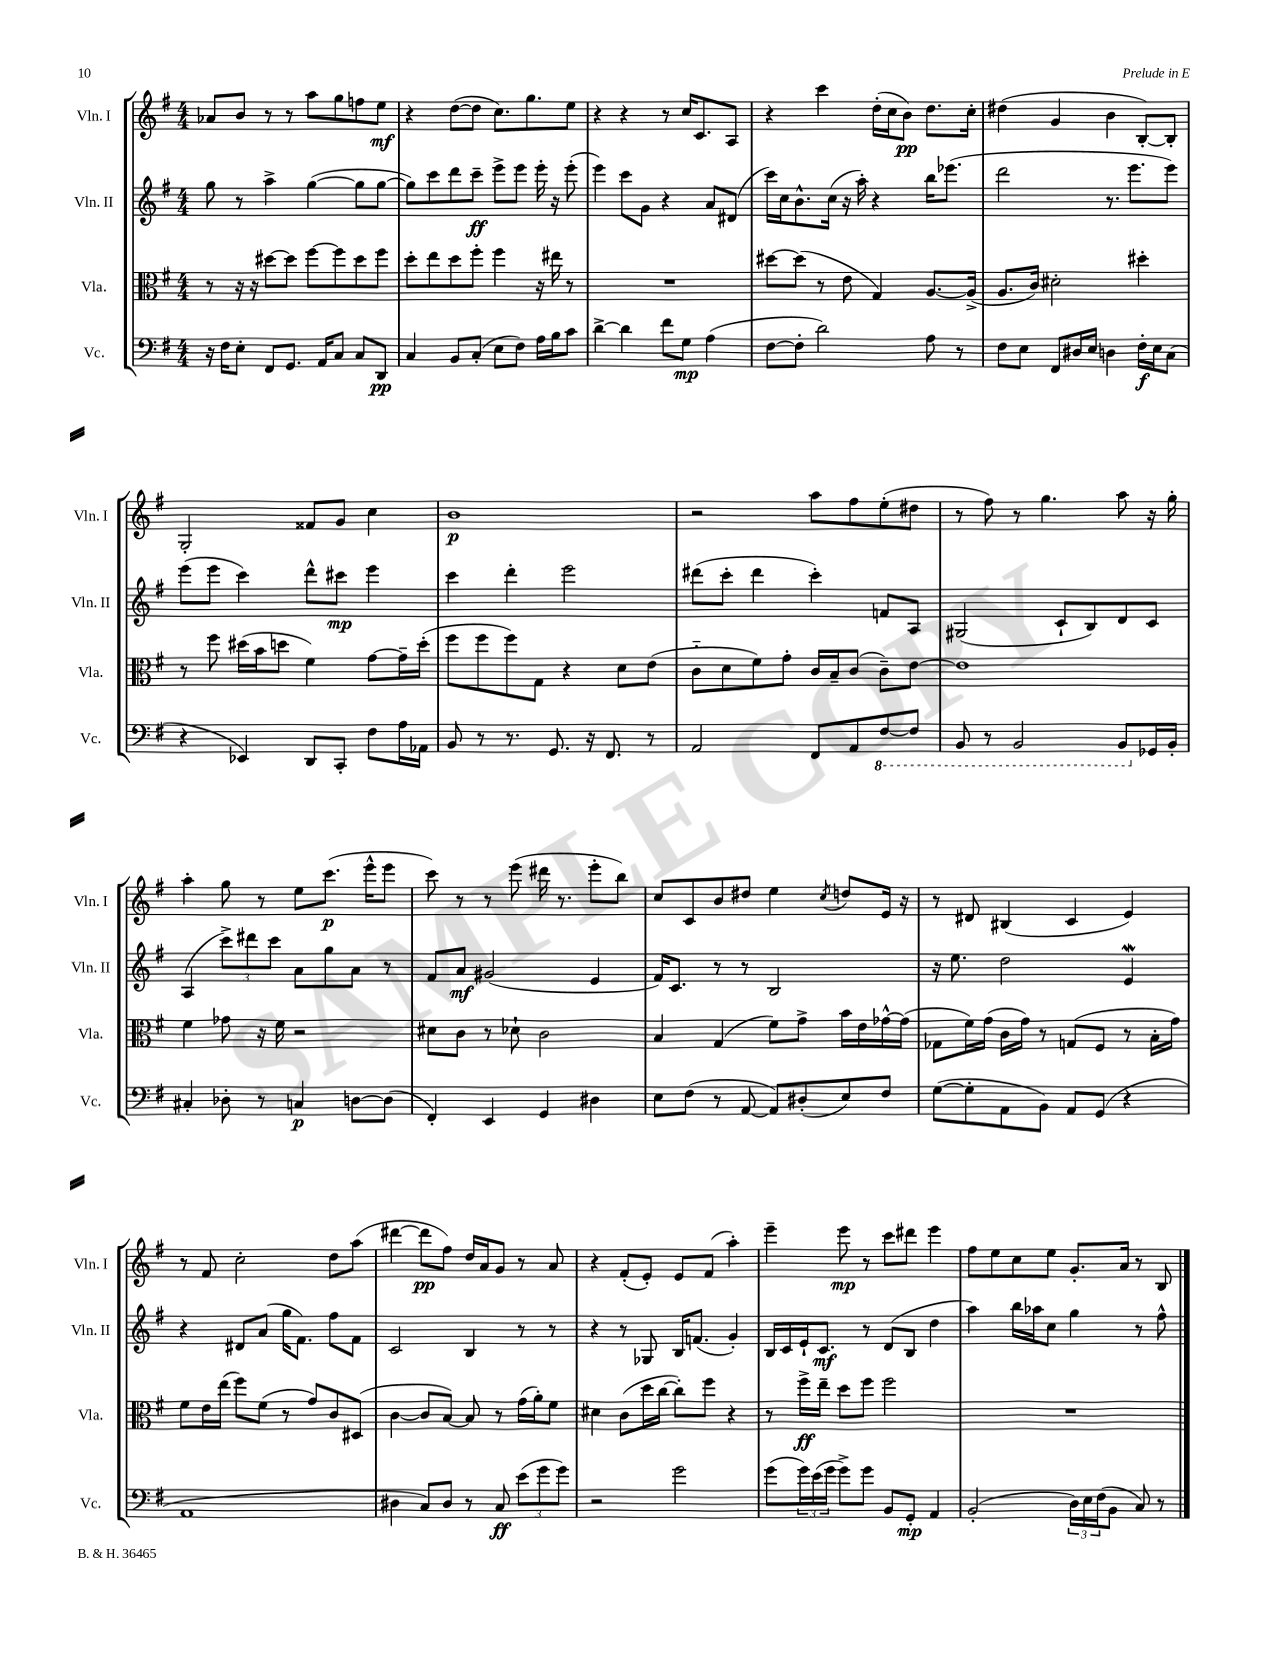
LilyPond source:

<<
\new StaffGroup <<
\new Staff = "s0" \with { instrumentName = "Vln. I" shortInstrumentName = "Vln. I" } {
    \clef treble \key g \major \numericTimeSignature \time 4/4
    aes'8 b'8 r8 r8 a''8 g''8 f''8 e''8\mf |
    r4 d''8~( d''8 c''8.) g''8. e''8 |
    r4 r4 r8 c''16 c'8. a8 |
    r4 c'''4 d''16-.( c''16 b'8\pp) d''8. c''16-. |
    dis''4( g'4 b'4 b8~-.) b8-. |
    g2-. fisis'8 g'8 c''4 |
    b'1\p |
    r2 a''8 fis''8 e''8-.( dis''8 |
    r8 fis''8) r8 g''4. a''8 r16 g''16-. |
    a''4-. g''8 r8 e''8 c'''8.\p( e'''16-^ e'''8 |
    c'''8) r8 r8 e'''8( dis'''16 r8. e'''8-. b''8) |
    c''8 c'8 b'8 dis''8 e''4 \acciaccatura { c''8 } d''8 e'16 r16 |
    r8 dis'8 bis4( c'4 e'4) |
    r8 fis'8 c''2-. d''8 a''8( |
    dis'''4~ dis'''8\pp fis''8) d''16 a'16 g'8 r8 a'8 |
    r4 fis'8-.( e'8-.) e'8 fis'8( a''4-.) |
    e'''4-- e'''8\mp r8 c'''8 dis'''8 e'''4 |
    fis''8 e''8 c''8 e''8 g'8.-. a'16 r8 b8 \bar "|." |
}
\new Staff = "s1" \with { instrumentName = "Vln. II" shortInstrumentName = "Vln. II" } {
    \clef treble \key g \major \numericTimeSignature \time 4/4
    g''8 r8 a''4-> g''4~( g''8 g''8~ |
    g''8) c'''8 d'''8 c'''8--\ff e'''8-> e'''8 e'''16-. r16 e'''8-.( |
    e'''4) c'''8 g'8 r4 a'8 dis'8( |
    c'''16) c''16 b'8.-^ c''16( r16 a''16-.) r4 b''16 ees'''8.( |
    d'''2 r8. e'''8. e'''8) |
    e'''8( e'''8 c'''4) d'''8-^ cis'''8\mp e'''4 |
    c'''4 d'''4-. e'''2 |
    dis'''8( c'''8-. dis'''4 c'''4-.) f'8 a8 |
    gis2( c'8-! b8) d'8 c'8 |
    a4( \tuplet 3/2 { c'''8->) dis'''8 c'''8 } a'8 g''8 a'8 r8 |
    fis'8 a'8\mf gis'2( e'4 |
    fis'16) c'8. r8 r8 b2 |
    r16 e''8. d''2 e'4\mordent |
    r4 dis'8 a'8( g''16 fis'8.) fis''8 fis'8 |
    c'2 b4 r8 r8 |
    r4 r8 ges8 b16 f'8.( g'4-.) |
    b16 c'16 e'16-! c'8.\mf r8 d'8( b8 d''4 |
    a''4) b''16 aes''16 c''8 g''4 r8 fis''8-^ \bar "|." |
}
\new Staff = "s2" \with { instrumentName = "Vla." shortInstrumentName = "Vla." } {
    \clef alto \key g \major \numericTimeSignature \time 4/4
    r8 r16 r16 dis''8~ dis''8 fis''8~ fis''8 dis''8 fis''8 |
    d''8-. e''8 d''8 fis''8-. fis''4 r16 eis''16 r8 |
    R1 |
    dis''8~ dis''8( r8 e'8 g4) a8.~ a16->( |
    a8. c'16) dis'2-. dis''4-. |
    r8 fis''8 dis''16( b'16 d''8 fis'4) g'8~ g'16-- d''16-.( |
    fis''8 fis''8 fis''8) g8 r4 d'8 e'8( |
    c'8-_ d'8 fis'8) g'8-. c'16 b16-- c'8( c'8--) e'8~ |
    e'1 |
    fis'4 ges'8 r16 fis'16 r2 |
    dis'8 c'8 r8 des'8-! c'2 |
    b4 g4( fis'8) g'8-> b'16 e'16 ges'16~-^ ges'16( |
    ges8 fis'16) g'16( c'16 g'16) r8 g8( fis8 r8 b16-. g'16) |
    fis'8 e'16 e''16( fis''8) fis'8( r8 g'8) c'8 dis8( |
    c'4~ c'8 b8~) b8 r8 g'16( a'16-.) fis'8 |
    dis'4 c'8( d''16 c''16~ c''8-.) fis''8 r4 |
    r8 fis''16->\ff e''16-- d''8 fis''8 fis''2 |
    R1 \bar "|." |
}
\new Staff = "s3" \with { instrumentName = "Vc." shortInstrumentName = "Vc." } {
    \clef bass \key g \major \numericTimeSignature \time 4/4
    r16 fis16 e8-. fis,8 g,8. a,16 c8 c8 d,8\pp |
    c4 b,8 c8-.( e8 fis8) a16 b16 c'8 |
    d'4~-> d'4 fis'8 g8\mp a4( |
    fis8~ fis8-. d'2) a8 r8 |
    fis8 e8 fis,8 dis16 e16 d4 fis16-.\f e16 c8( |
    r4 ees,4) d,8 c,8-. fis8 a16 aes,16 |
    b,8 r8 r8. g,8. r16 fis,8. r8 |
    a,2 fis,8 a,8 \ottava #-1 fis,8~ fis,8 |
    b,,8 r8 b,,2 b,,8 \ottava #0 ges,16 b,16-. |
    cis4-. des8-. r8 c4\p d8~ d8( |
    fis,4-.) e,4 g,4 dis4 |
    e8 fis8( r8 a,8~ a,8) dis8-.( e8) fis8 |
    g8~( g8-. a,8 b,8) a,8 g,8( r4 |
    a,1 |
    dis4 c8) dis8 r8 c8\ff \tuplet 3/2 { e'8( g'8 g'8) } |
    r2 g'2 |
    g'8( \tuplet 3/2 { g'16) e'16( g'16 } g'8->) g'8 b,8 g,8-.\mp a,4 |
    b,2-.( \tuplet 3/2 { d16) e16 fis16( } b,8 c8) r8 \bar "|." |
}
>>
>>
\layout { \context { \Score \remove "Bar_number_engraver" } }
